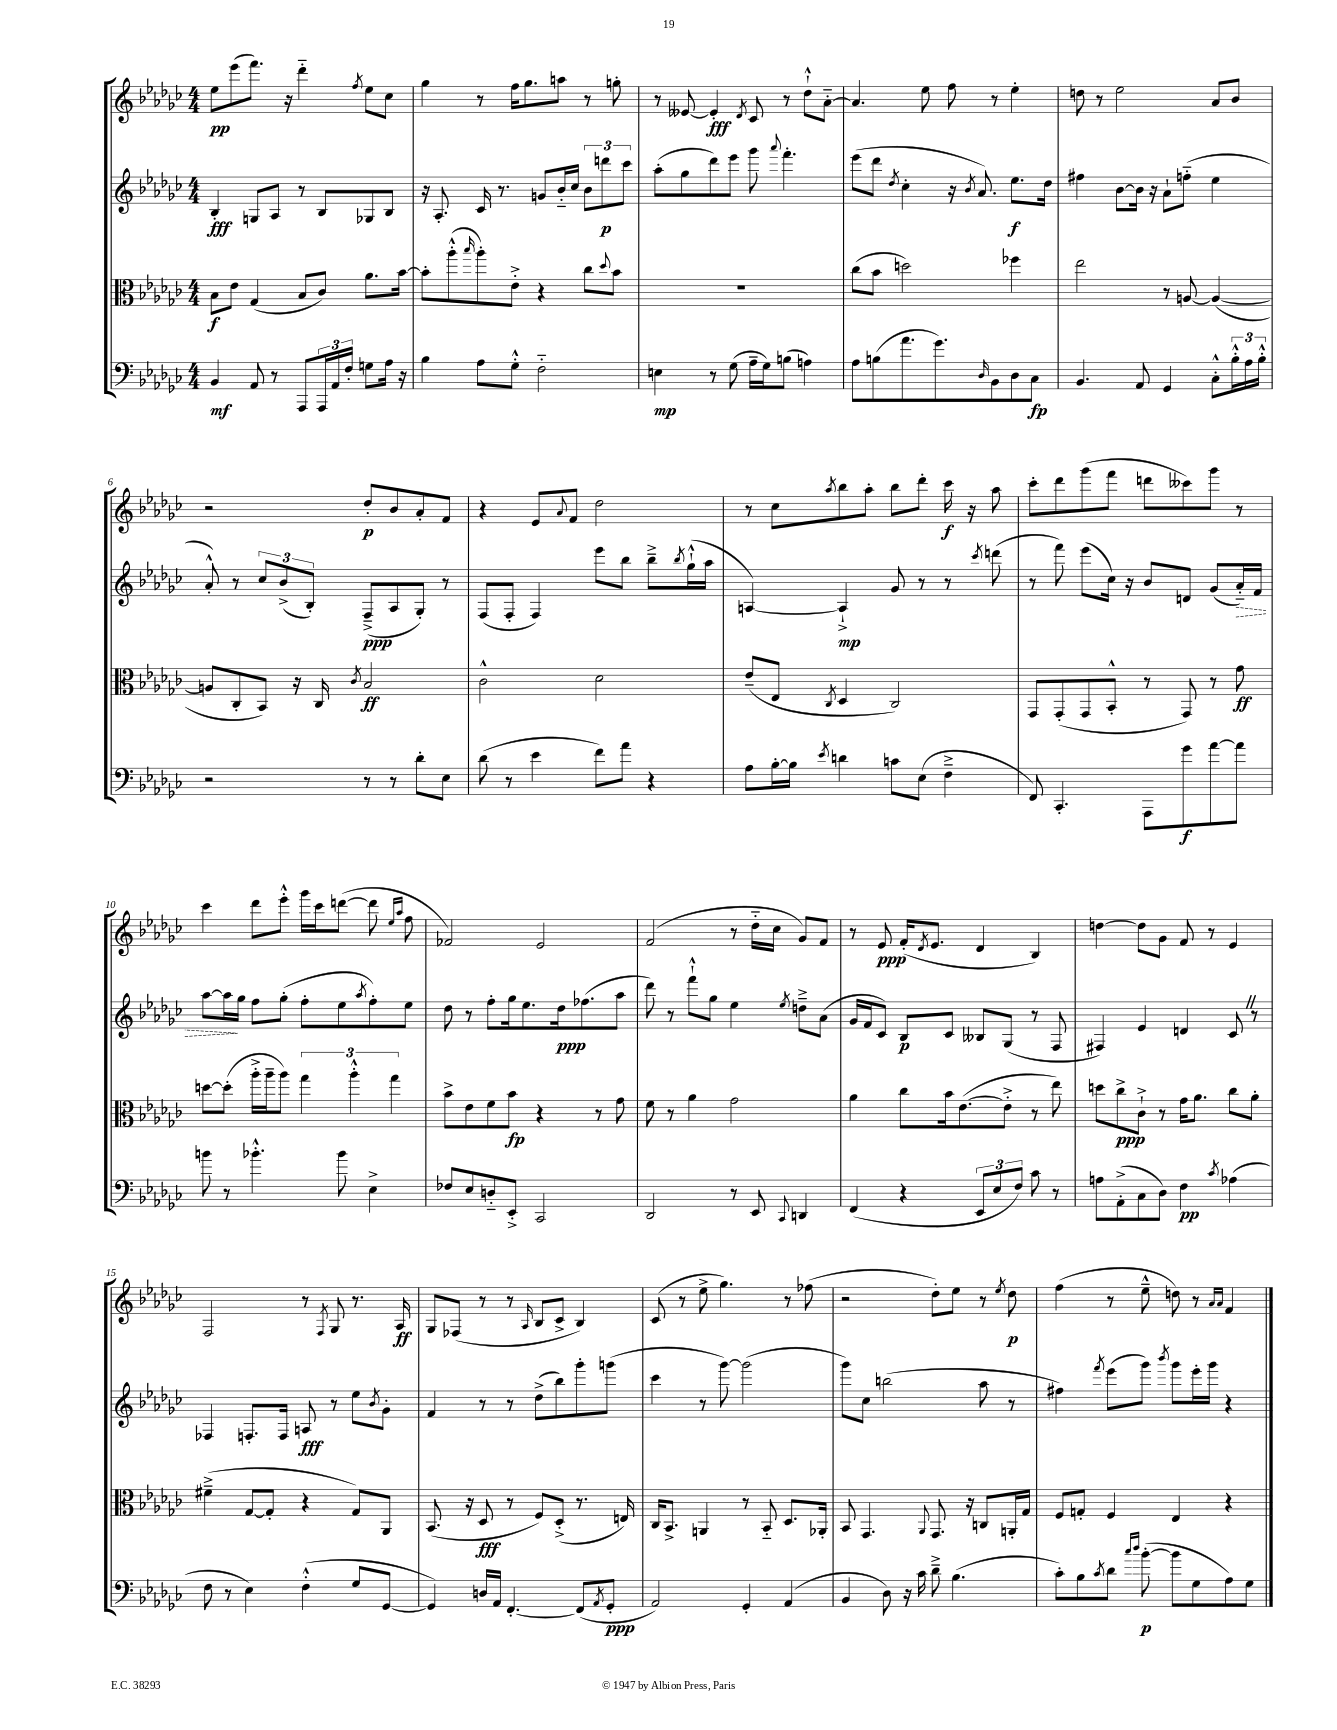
<<
\new StaffGroup <<
\new Staff = "s0" {
    \clef treble \key ges \major \numericTimeSignature \time 4/4
    ees''8\pp ees'''8( f'''8.) r16 des'''4-_ \acciaccatura { f''8 } ees''8 ces''8 |
    ges''4 r8 f''16 ges''8. a''8 r8 g''8-. |
    r8 eeses'8~ eeses'4-.\fff \acciaccatura { des'8 } ces'8 r8 des''8-!-^ aes'8~-_ |
    aes'4. ees''8 f''8 r8 ees''4-. |
    d''8 r8 ees''2 aes'8 bes'8 |
    r2 des''8-.\p bes'8 aes'8-. f'8 |
    r4 ees'8 \appoggiatura { aes'8 } f'8 des''2 |
    r8 ces''8 \acciaccatura { aes''8 } bes''8 aes''8-. bes''8 des'''8-. ces'''16\f r16 aes''8 |
    ces'''8-. des'''8 ges'''8( f'''8 d'''8 ceses'''8) ges'''8 r8 |
    ces'''4 des'''8 ees'''8-.-^ ges'''16 ces'''16 d'''8~( d'''8 \grace { ees''16 aes''16 } f''8 |
    fes'2) ees'2 |
    f'2( r8 des''16-_ ces''16 ges'8) f'8 |
    r8 ees'8\ppp f'16-.( \acciaccatura { des'8 } ees'8. des'4 bes4) |
    d''4~ d''8 ges'8 f'8 r8 ees'4 |
    f2 r8 \acciaccatura { f8 } ges8 r8. aes16\ff |
    ges8 fes8( r8 r8 \grace { aes16 } bes8 ces'8-> bes4) |
    ces'8( r8 ees''8-> ges''4.) r8 fes''8( |
    r2 des''8-.) ees''8 r8 \acciaccatura { ees''8 } des''8\p |
    f''4( r8 ees''8---^ d''8) r8 \grace { aes'16 aes'16 } f'4 \bar "|." |
}
\new Staff = "s1" {
    \clef treble \key ges \major \numericTimeSignature \time 4/4
    bes4-.\fff g8 aes8 r8 bes8 ges8 bes8 |
    r16 aes8.-. ces'16 r8. g'8 bes'16-_ ces''16 \tuplet 3/2 { bes'8 d'''8\p ces'''8 } |
    aes''8-.( ges''8 des'''8) ees'''8 ges'''8 \appoggiatura { aes'''8 } f'''4.-. |
    ees'''8( des'''8 \acciaccatura { des''8 } ces''4-. r16 \acciaccatura { bes'8 } aes'8.) ees''8.\f des''16 |
    fis''4 bes'8~ bes'16 r16 aes'8-! f''8-_( ees''4 |
    aes'8-.-^) r8 \tuplet 3/2 { ces''8 bes'8->( bes8-.) } f8--->\ppp( aes8 ges8-.) r8 |
    f8( f8-. f4) ees'''8 bes''8 bes''8---> \acciaccatura { bes''8 } ges''16-!-^( aes''16 |
    a4~) a4-!->\mp ges'8 r8 r8 \acciaccatura { ces'''8 } d'''8( |
    r8 f'''8) ees'''8( ces''16) r16 bes'8 d'8 ges'8( \once \override Hairpin.style = #'dashed-line aes'16-_\>) f'16 |
    aes''8~ aes''16\! ges''16 f''8 ges''8-.( f''8-. ees''8 \acciaccatura { aes''8 } f''8-.) ees''8 |
    des''8 r8 f''8-. ges''16 ees''8. des''16\ppp fes''8.( aes''8 |
    des'''8) r8 f'''8-!-^ ges''8 ees''4 \acciaccatura { ees''8 } d''8---> aes'8( |
    ges'16 f'16 ces'8) bes8\p ces'8 beses8 ges8( r8 f8 |
    fis4) ees'4 d'4 ces'8 \once \override BreathingSign.text = \markup { \musicglyph "scripts.caesura.straight" } \breathe r8 |
    fes4 f8.-. f16 a8\fff r8 ees''8 \acciaccatura { bes'8 } ges'8-. |
    f'4 r8 r8 des''8->( bes''8) ges'''8-. g'''8( |
    ces'''4 r8 ges'''8~) ges'''2( |
    ges'''8) ces''8 b''2( aes''8 r8 |
    fis''4) \acciaccatura { f'''8 } ees'''8( ges'''8) \acciaccatura { bes'''8 } ges'''8 ees'''16-. ges'''16 r4 \bar "|." |
}
\new Staff = "s2" {
    \clef alto \key ges \major \numericTimeSignature \time 4/4
    bes8\f ees'8 ges4( bes8 ces'8) aes'8. bes'16~ |
    bes'8-. aes''8-.-^( \grace { bes''16 } aes''8-.) ees'8-.-> r4 ces''8 \appoggiatura { des''8 } bes'8 |
    R1 |
    ces''8( bes'8 d''2) fes''4 |
    ees''2 r8 a8~ a4~( |
    a8 ces8-. bes,8) r16 ces16 \acciaccatura { ces'8 } bes2\ff |
    ces'2-^ des'2 |
    ees'8--( ees8 \acciaccatura { ces8 } des4 ces2) |
    ges,8 ges,8-.( ges,8 bes,8-.-^ r8 ges,8) r8 ges'8\ff |
    d''8~ d''8-.( aes''16-.-> aes''16-- aes''8) \tuplet 3/2 { ges''4 aes''4-.-^ ges''4 } |
    bes'8-> ees'8 f'8 bes'8\fp r4 r8 ges'8 |
    f'8 r8 aes'4 ges'2 |
    aes'4 ces''8 bes'16 ees'8.~( ees'8-.-> r8 ees''8) |
    d''8 ces''8->\ppp ces'8-!-> r8 ges'16 aes'8. ces''8 aes'8-. |
    fis'4--->( ges8~ ges8-. r4 ges8) aes,8 |
    bes,8.( r16 des8\fff r8 f8) des8-.->( r8. e16) |
    ces16 bes,8.-> a,4 r8 bes,8-_ des8. aes,16-. |
    bes,8 ges,4. \appoggiatura { aes,8 } ges,8. r16 c8 a,16-. ges16 |
    f8 g8-. f4 ees4 r4 \bar "|." |
}
\new Staff = "s3" {
    \clef bass \key ges \major \numericTimeSignature \time 4/4
    bes,4\mf aes,8 r8 aes,,8 \tuplet 3/2 { aes,,16 aes,16 f16-. } g8 aes16 r16 |
    bes4 aes8 ges8-.-^ f2-_ |
    e4\mp r8 ges8( aes16-- ges16) b8( a4) |
    aes8 b8( aes'8. ges'8.) \grace { des16 } bes,8 des8 ces8\fp |
    bes,4. aes,8 ges,4 ces8-.-^ \tuplet 3/2 { bes16-.-^ aes16 bes16-.-^ } |
    r2 r8 r8 des'8-. ees8 |
    des'8( r8 ees'4 f'8) aes'8 r4 |
    aes8 bes16~-. bes16 \acciaccatura { ees'8 } d'4 c'8 ees8( f4---> |
    f,8) ces,4.-. aes,,8 ges'8\f aes'8~ aes'8 |
    b'8 r8 bes'4.-.-^ bes'8 ees4-> |
    fes8 ees8 d8-_ ees,8-.-> ces,2 |
    des,2 r8 ees,8 \appoggiatura { ces,8 } d,4 |
    f,4( r4 \tuplet 3/2 { ees,8 ees8 f8) } ces'8 r8 |
    a8 aes,8-.->( ces8 des8) f4\pp \acciaccatura { ces'8 } aes4( |
    f8 r8 ees4) f4-.-^( ges8 ges,8~ |
    ges,4) d16 aes,16 f,4.~-. f,8( \acciaccatura { aes,8 } ges,8-.\ppp |
    aes,2) ges,4-. aes,4( |
    bes,4 des8) r16 ces'16 des'8---> bes4.( |
    ces'8-.) bes8 \acciaccatura { ces'8 } des'8 \grace { ces''16 des''16 } bes'8~-.\p( bes'8 ges8 aes8) ges8 \bar "|." |
}
>>
>>
